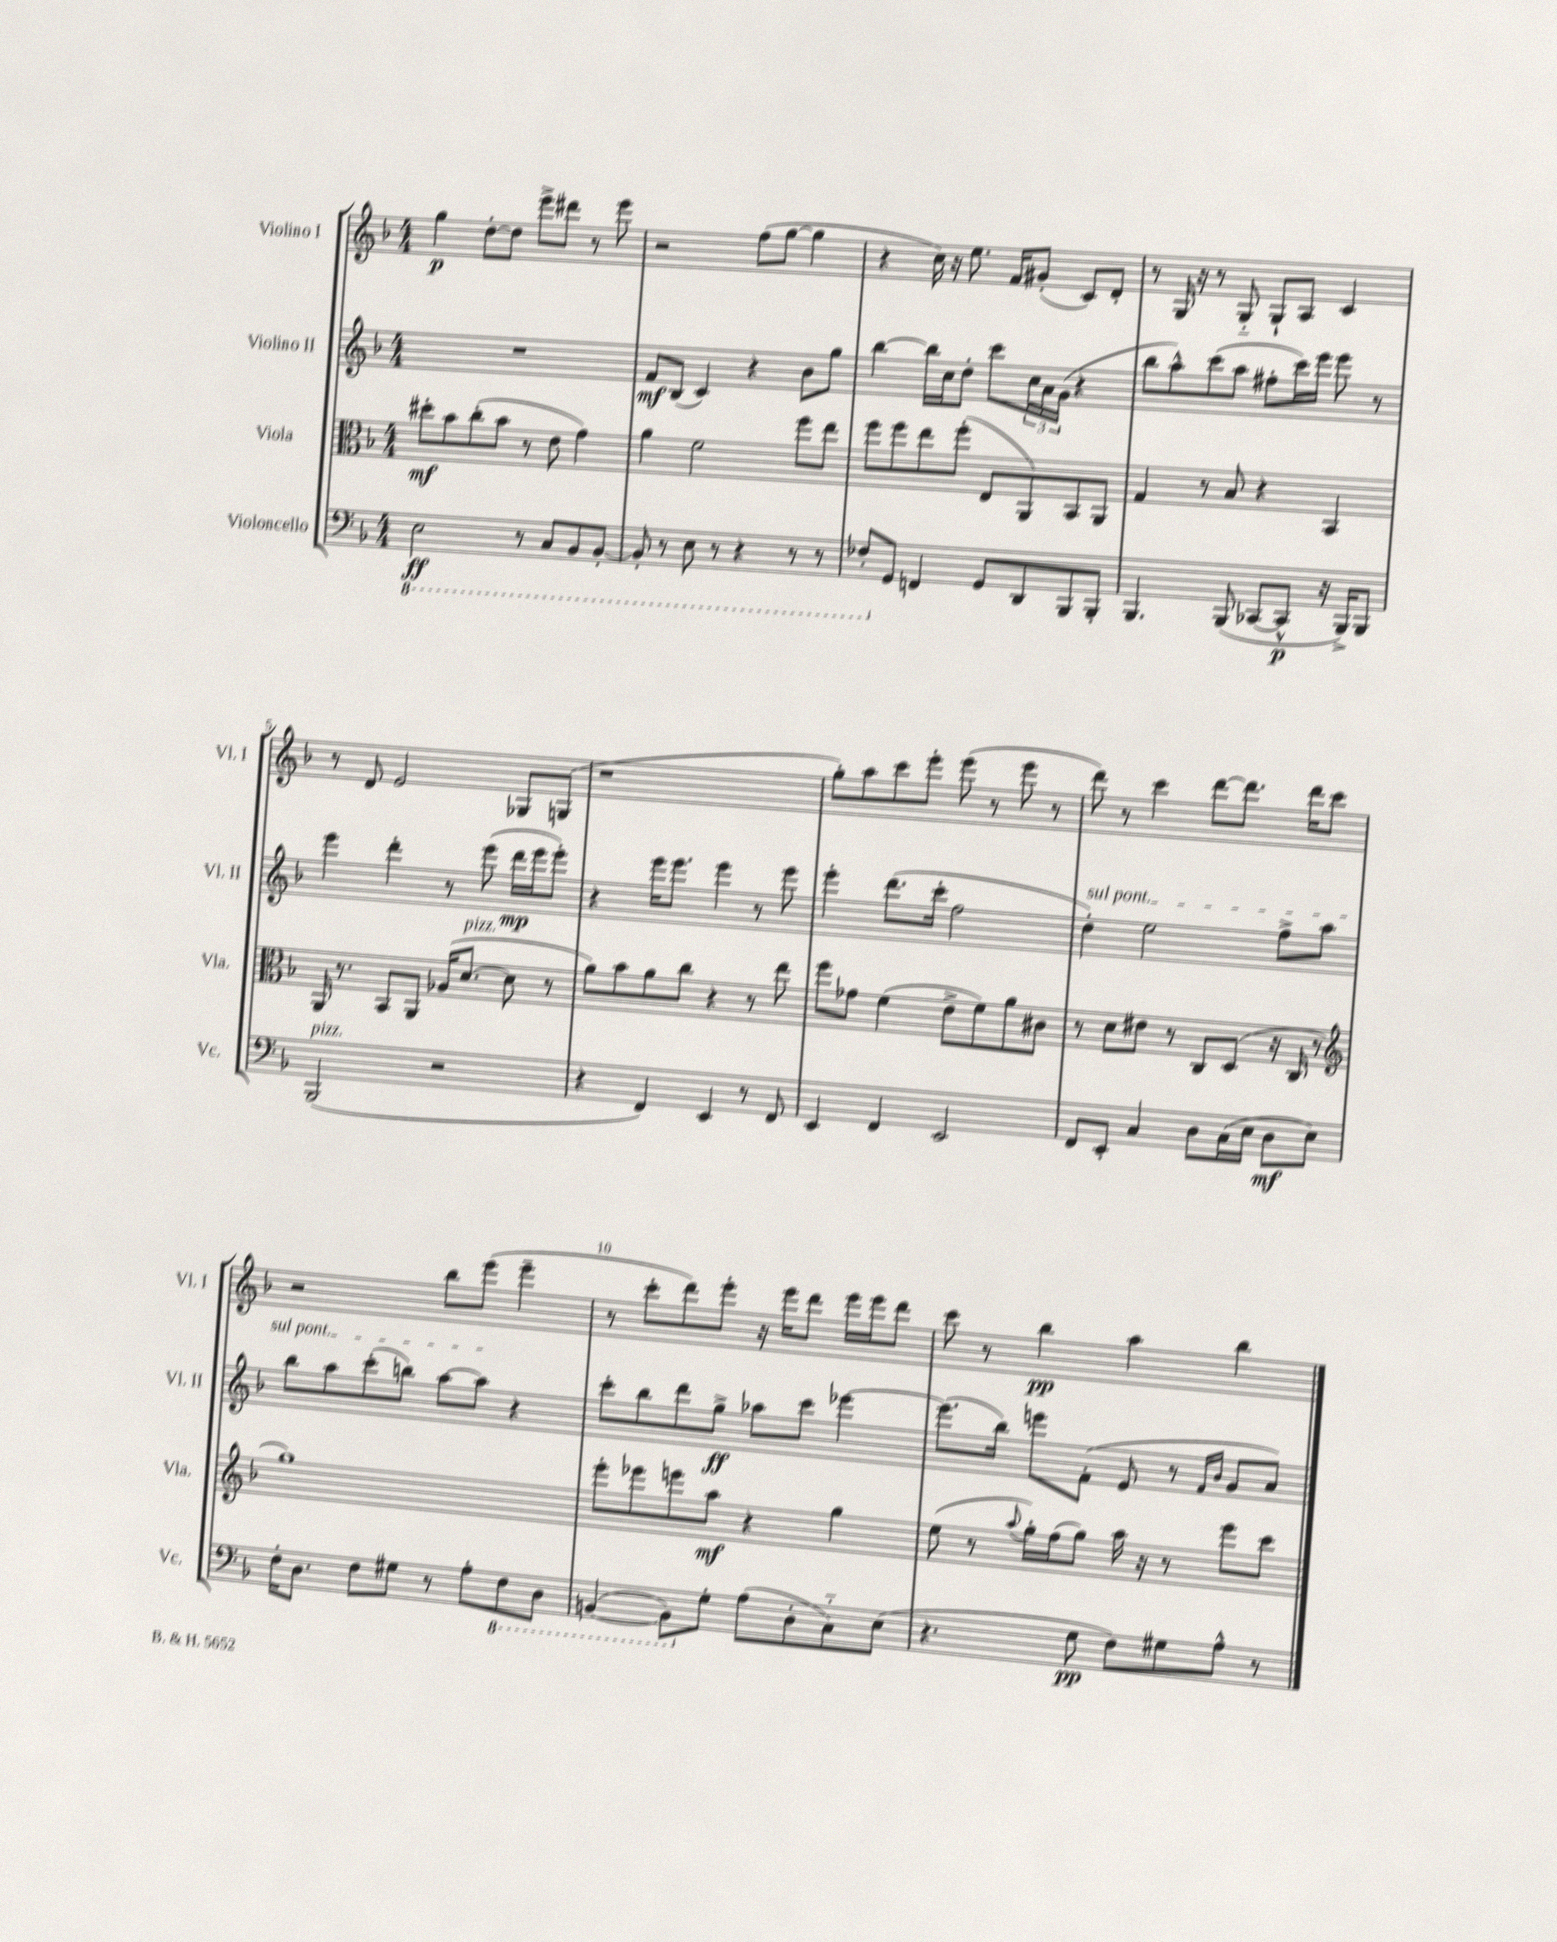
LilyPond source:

<<
\new StaffGroup <<
\new Staff = "s0" \with { instrumentName = "Violino I" shortInstrumentName = "Vl. I" } {
    \clef treble \key f \major \numericTimeSignature \time 4/4
    g''4\p d''8~-. d''8 e'''8-> dis'''8 r8 e'''8 |
    r2 f''8( g''8~ g''4 |
    r4 c''16) r16 e''8. f'16 gis'8-.( c'8) d'8-. |
    r8 g16 r16 r8 g8-_ g8-! a8 c'4 |
    r8 d'8 e'2 ges8 g8( |
    r1 |
    g''8-.) a''8 c'''8 e'''8-. e'''8( r8 e'''8 r8 |
    d'''8) r8 c'''4 d'''8~ d'''8. d'''16 c'''8 |
    r2 bes''8 e'''8( e'''4-- |
    r8 c'''8-. d'''8) e'''8-. r16 e'''16 d'''8 e'''16 e'''16 d'''8 |
    c'''8 r8 bes''4\pp a''4 bes''4 \bar "|." |
}
\new Staff = "s1" \with { instrumentName = "Violino II" shortInstrumentName = "Vl. II" } {
    \clef treble \key f \major \numericTimeSignature \time 4/4
    R1 |
    f'8\mf bes8( c'4) r4 bes'8 g''8 |
    bes''4~ bes''16 c''16 d''8-. c'''8 \tuplet 3/2 { c''16 a'16 g'16( } r4 |
    bes''8 a''8-^) c'''8( a''8 fis''8-. c'''16) e'''16 e'''8 r8 |
    e'''4 d'''4-. r8 e'''8( d'''16\mp e'''16 e'''8-.) |
    r4 e'''16 e'''8. e'''4 r8 e'''8 |
    e'''4-. d'''8.( c'''16-. f''2 |
    \once \override TextSpanner.bound-details.left.text = \markup { \italic "sul pont." } d''4-.\startTextSpan) e''2 f''8-> a''8 |
    bes''8 a''8 c'''8-.( b''8) a''8~ a''8\stopTextSpan r4 |
    c'''8-. bes''8 d'''8 g''8->\ff aes''8 c'''8 ees'''4~ |
    ees'''8.( bes''16) e'''8 f'8-.( e'8 r8 \grace { f'16 bes'16 } g'8 a'8) \bar "|." |
}
\new Staff = "s2" \with { instrumentName = "Viola" shortInstrumentName = "Vla." } {
    \clef alto \key f \major \numericTimeSignature \time 4/4
    dis''8-.\mf bes'8 c''8-.( bes'8 r8 e'8 g'4) |
    a'4 f'2 f''8 e''8 |
    f''8 f''8 e''8 f''8-.( e8 a,8) bes,8 a,8 |
    g4 r8 bes8 r4 bes,4 |
    a,16 r8. bes,8 a,8 aes16( d'8.~^\markup { \italic "pizz." } d'8 r8 |
    a'8) bes'8 a'8 c''8 r4 r8 e''8 |
    f''8 ges'8 f'4( e'8-> f'8) a'8 cis'8 |
    r8 d'8 eis'8 r8 c8 d8( r16 c16 r8 |
    \clef treble g''1) |
    e'''8-. ees'''8 e'''8 a''8\mf r4 g''4 |
    e''8( r8 \appoggiatura { a''8 } g''16-.) f''16( g''8) a''16 r16 r8 e'''8 c'''8 \bar "|." |
}
\new Staff = "s3" \with { instrumentName = "Violoncello" shortInstrumentName = "Vc." } {
    \clef bass \key f \major \numericTimeSignature \time 4/4
    \ottava #-1 e,2\ff r8 c,8 bes,,8 bes,,8~-. |
    bes,,8-. r8 e,8 r8 r4 r8 r8 |
    fes,8-. \ottava #0 g,8 f,4 g,8 d,8 bes,,8 bes,,8-. |
    bes,,4. bes,,8( ces,8~ ces,8-^\p r16 bes,,16->) bes,,8 |
    bes,,2^\markup { \italic "pizz." }( r2 |
    r4 f,4) e,4 r8 f,8 |
    e,4 f,4 e,2 |
    f,8 e,8-. c4 d8 c16( e16 d8\mf e8) |
    f16-. d8. f8 gis8 r8 a8-. \ottava #-1 f,8 d,8 |
    b,,4~( b,,8) \ottava #0 g8-. a8( d8-. c8-_) e8( |
    r4. g8\pp f8) gis8 a8-^ r8 \bar "|." |
}
>>
>>
\layout { \context { \Score \override BarNumber.break-visibility = ##(#f #t #t) barNumberVisibility = #(every-nth-bar-number-visible 5) } }
